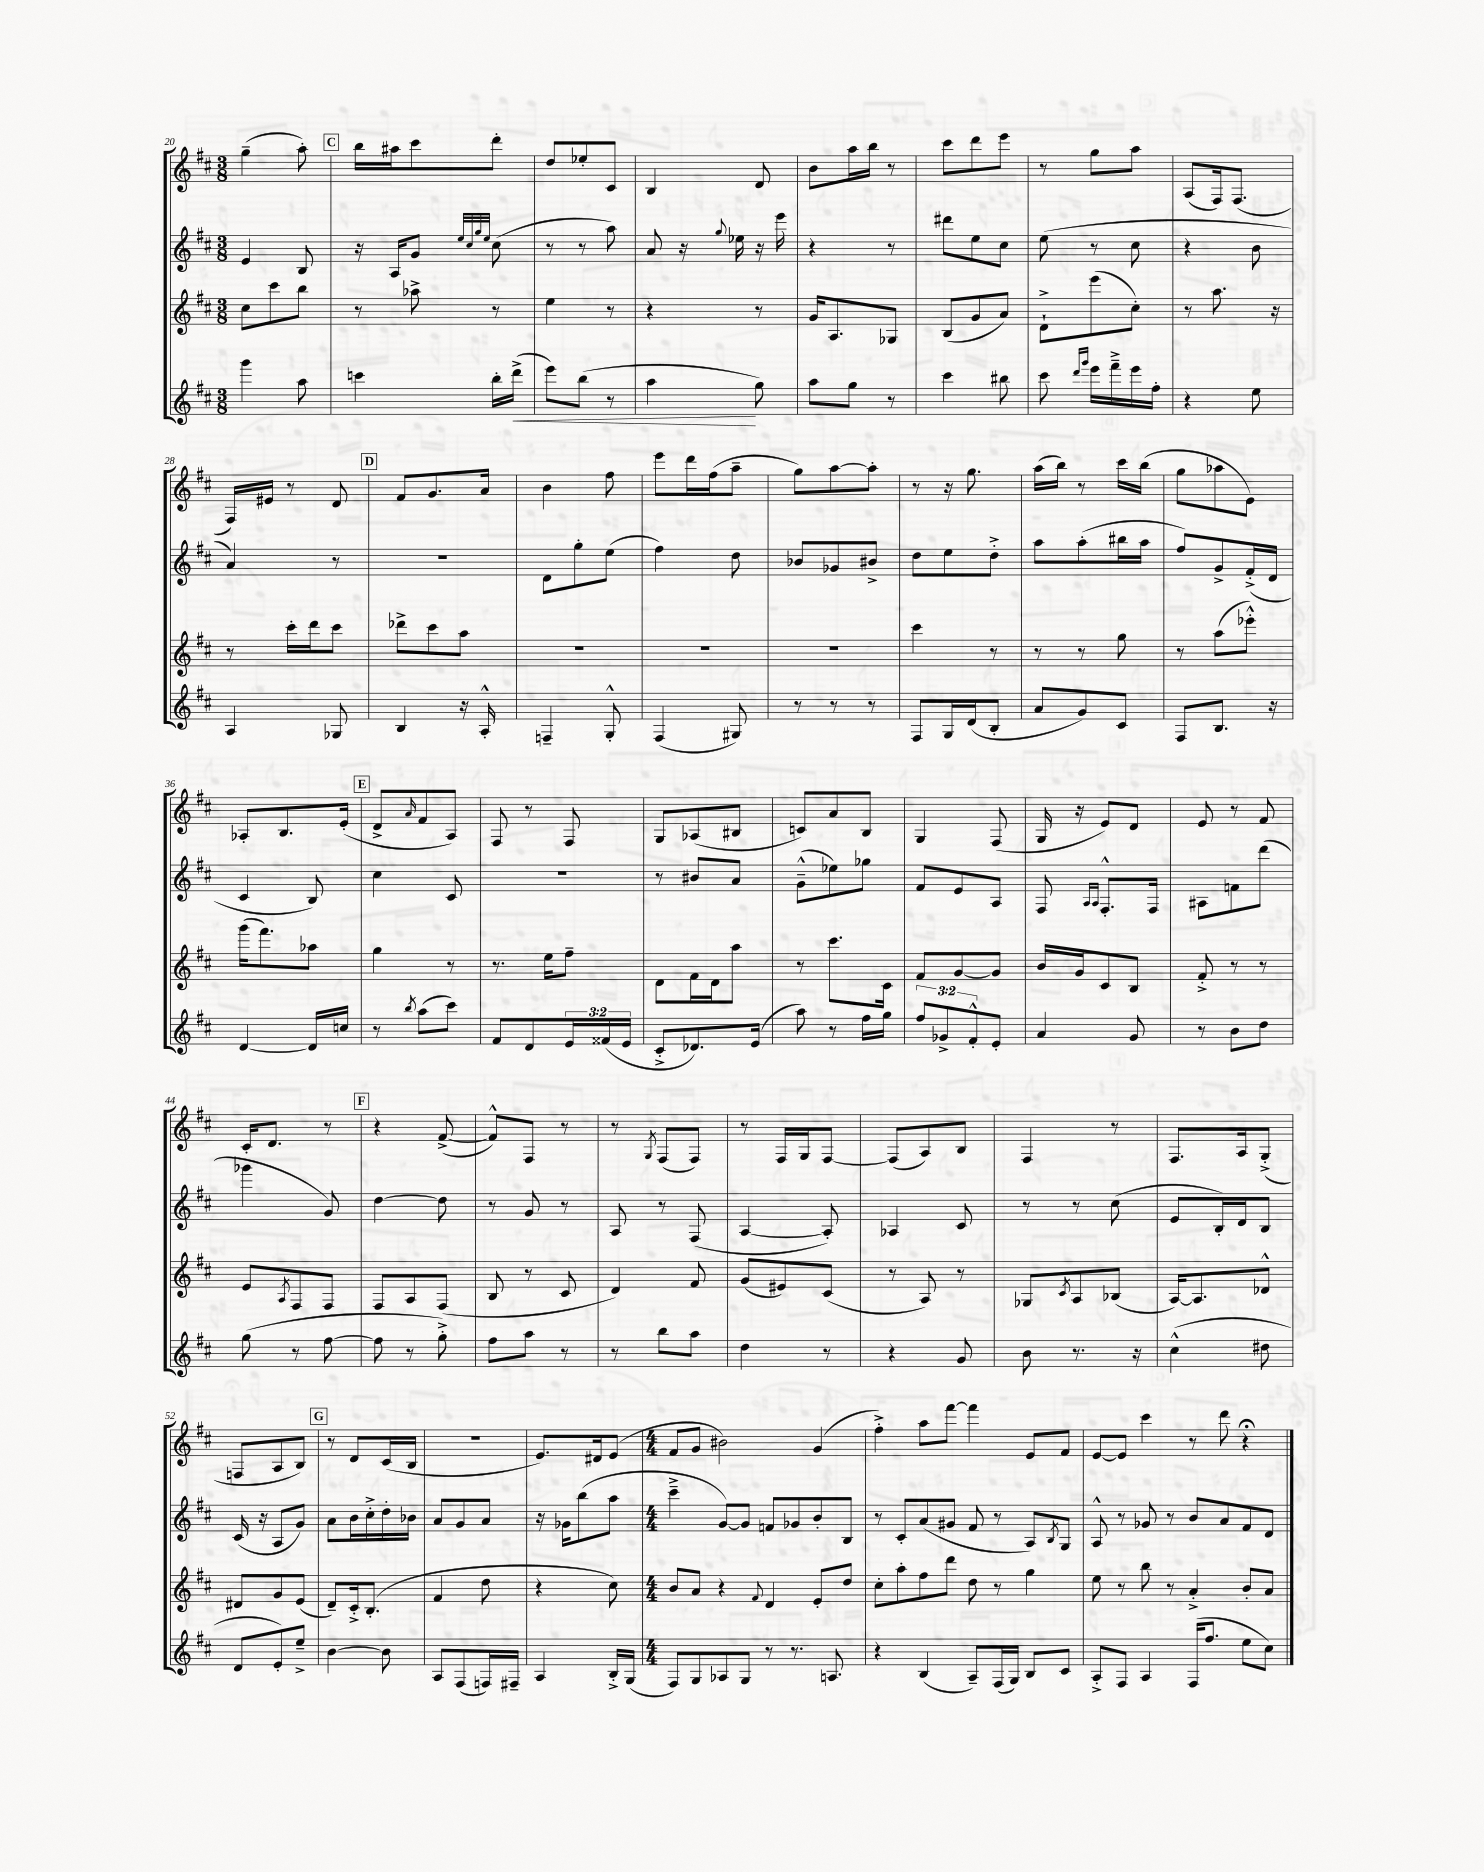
<<
\new StaffGroup <<
\new Staff = "s0" {
    \clef treble \key d \major \numericTimeSignature \time 3/8
    g''4--( a''8-.) |
    \mark \markup { \box "C" } b''16 ais''16 cis'''8 d'''8-. |
    d''8 ees''8-. cis'8 |
    b4 d'8 |
    b'8 a''16 b''16 r8 |
    cis'''8 d'''8 e'''8 |
    r8 g''8 a''8 |
    a8( fis16) fis8.( |
    fis16) eis'16 r8 d'8 |
    \mark \markup { \box "D" } fis'8 g'8. a'16 |
    b'4 fis''8 |
    e'''8 d'''16 fis''16( a''8-- |
    g''8) a''8~ a''8-. |
    r8 r16 g''8. |
    a''16( b''16) r8 cis'''16 b''16( |
    g''8 aes''8 e'8) |
    aes8-. b8. e'16-.( |
    \mark \markup { \box "E" } d'8-> \grace { a'16 } fis'8 a8) |
    fis8 r8 fis8 |
    g8 aes8( bis8 |
    c'8) a'8 b8 |
    g4 fis8( |
    g16 r16 e'8) d'8 |
    e'8 r8 fis'8 |
    cis'16-. d'8. r8 |
    \mark \markup { \box "F" } r4 fis'8~->( |
    fis'8-^) fis8 r8 |
    r8 \acciaccatura { g8 } fis8( fis8) |
    r8 fis16 g16 fis8~ |
    fis8( a8) b8 |
    fis4 r8 |
    fis8. a16 g8-.->( |
    f8 a8 b8) |
    \mark \markup { \box "G" } r8 d'8 cis'16( b16 |
    r4. |
    e'8.) dis'16 e'8( |
    \numericTimeSignature \time 4/4 fis'8 g'8 bis'2) g'4( |
    fis''4-.->) a''8 fis'''8~ fis'''4 e'8 fis'8 |
    e'8~ e'8 cis'''4 r8 d'''8 r4\fermata \bar "|." |
}
\new Staff = "s1" {
    \clef treble \key d \major \numericTimeSignature \time 3/8
    e'4 b8 |
    \mark \markup { \box "C" } r16 a16 g'8 \grace { e''32 cis''32 g''32 e''32 } cis''8( |
    r8 r8 a''8) |
    a'8 r16 \appoggiatura { g''8 } ees''16 r16 e'''16 |
    r4 r8 |
    dis'''8 e''8 cis''8 |
    e''8( r8 cis''8 |
    r4 b'8 |
    a'4) r8 |
    \mark \markup { \box "D" } R4. |
    d'8 g''8-. e''8( |
    fis''4) d''8 |
    bes'8 ges'8 bis'8-> |
    d''8 e''8 d''8-.-> |
    a''8 a''8-.( bis''16 a''16 |
    fis''8) g'8-> fis'16-.->( d'16 |
    cis'4 b8) |
    \mark \markup { \box "E" } cis''4 cis'8 |
    R4. |
    r8 bis'8 a'8 |
    g'8---^( ees''8) ges''8 |
    fis'8 e'8 a8 |
    fis8 \grace { a16 a16 } fis8.-.-^ fis16 |
    ais8 f'8 d'''8( |
    ges'''4 g'8) |
    \mark \markup { \box "F" } d''4~ d''8 |
    r8 g'8 r8 |
    a8 r8 fis8( |
    a4~ a8-.) |
    aes4 cis'8 |
    r8 r8 cis''8( |
    e'8 b16-.) d'16 b8 |
    cis'16( r16 a8 g'8) |
    \mark \markup { \box "G" } a'8 b'16 cis''16-.-> d''16-. bes'16 |
    a'8 g'8 a'8 |
    r16 ges'16 b''8( a''8 |
    \numericTimeSignature \time 4/4 cis'''4---> g'8~) g'8 f'8 ges'8 b'8-. b8 |
    r8 cis'8-. a'8( gis'8 fis'8 r8 a8) \acciaccatura { b8 } g8 |
    a8-^ r8 ges'8 r8 b'8 a'8 fis'8 d'8 \bar "|." |
}
\new Staff = "s2" {
    \clef treble \key d \major \numericTimeSignature \time 3/8
    cis''8 cis'''8 b''8 |
    \mark \markup { \box "C" } r8 aes''8-> r8 |
    e''4 r8 |
    r4 r8 |
    g'16 a8. ges8 |
    b8( g'8 a'8) |
    d'8-!-> e'''8( cis''8-.) |
    r8 a''8. r16 |
    r8 cis'''16-. d'''16 cis'''8 |
    \mark \markup { \box "D" } des'''8-> cis'''8 a''8 |
    R4. |
    R4. |
    R4. |
    cis'''4 r8 |
    r8 r8 g''8 |
    r8 a''8( ees'''8-.-^) |
    g'''16( fis'''8.) aes''8 |
    \mark \markup { \box "E" } g''4 r8 |
    r8. e''16 fis''8-- |
    d'8 fis'16 d'16 a''8 |
    r8 cis'''8. cis'16 |
    fis'8 g'8~ g'8 |
    b'16 g'16 cis'8 b8 |
    fis'8-.-> r8 r8 |
    e'8 \acciaccatura { a8 } fis8 fis8 |
    \mark \markup { \box "F" } fis8 a8 fis8( |
    b8 r8 cis'8 |
    d'4) fis'8 |
    g'8( eis'8) cis'8( |
    r8 a8) r8 |
    ges8 \acciaccatura { cis'8 } a8 bes8( |
    a16~) a8. des'8-^ |
    dis'8 g'8 e'8( |
    \mark \markup { \box "G" } d'8--) cis'16-.-> b8.-.( |
    fis'4 d''8 |
    r4 cis''8) |
    \numericTimeSignature \time 4/4 b'8 a'8 r4 \appoggiatura { fis'8 } d'4 e'8-. d''8 |
    cis''8-. a''8-. fis''8 d'''8 d''8 r8 g''4 |
    e''8 r8 b''8 r8 a'4-.-> b'8-. a'8 \bar "|." |
}
\new Staff = "s3" {
    \clef treble \key d \major \numericTimeSignature \time 3/8 \override Staff.TupletNumber.text = #tuplet-number::calc-fraction-text
    g'''4 a''8 |
    \mark \markup { \box "C" } c'''4 b''16-. d'''16->\<( |
    e'''8) b''8( r8 |
    a''4\! g''8) |
    a''8 g''8 r8 |
    cis'''4 bis''8 |
    cis'''8 \grace { d'''16 g'''16 } e'''16 fis'''16---> e'''16 fis''16-. |
    r4 e''8 |
    a4 ges8 |
    \mark \markup { \box "D" } b4 r16 a16-.-^ |
    f4-- g8-.-^ |
    fis4( gis8) |
    r8 r8 r8 |
    fis8 g16 d'16( b8-. |
    a'8 g'8) cis'8 |
    fis8 b8. r16 |
    d'4~ d'16 c''16 |
    \mark \markup { \box "E" } r8 \acciaccatura { b''8 } a''8( cis'''8) |
    fis'8 d'8 \tuplet 3/2 { e'16 fisis'16( e'16 } |
    cis'8-.-> des'8.) e'16( |
    a''8) r8 fis''16 g''16 |
    \tuplet 3/2 { fis''8 ges'8-> fis'8-.-^ } e'8-. |
    a'4 g'8 |
    r8 b'8 d''8 |
    g''8( r8 fis''8~ |
    \mark \markup { \box "F" } fis''8 r8 g''8-.->) |
    fis''8 a''8 r8 |
    r8 b''8 a''8 |
    d''4 r8 |
    r4 g'8 |
    b'8 r8. r16 |
    cis''4-^( dis''8 |
    d'8 e'8-.) e''8---> |
    \mark \markup { \box "G" } b'4~ b'8 |
    a8 fis8( f16) fis16-- |
    a4 b16-.-> g16( |
    \numericTimeSignature \time 4/4 fis8) g8 aes8 g8 r8 r8. a8. |
    r4 b4( a8--) fis16( g16) b8 cis'8 |
    a8-.-> fis8 a4 fis16( fis''8. e''8 cis''8) \bar "|." |
}
>>
>>
\layout { \context { \Score currentBarNumber = #20 } }
